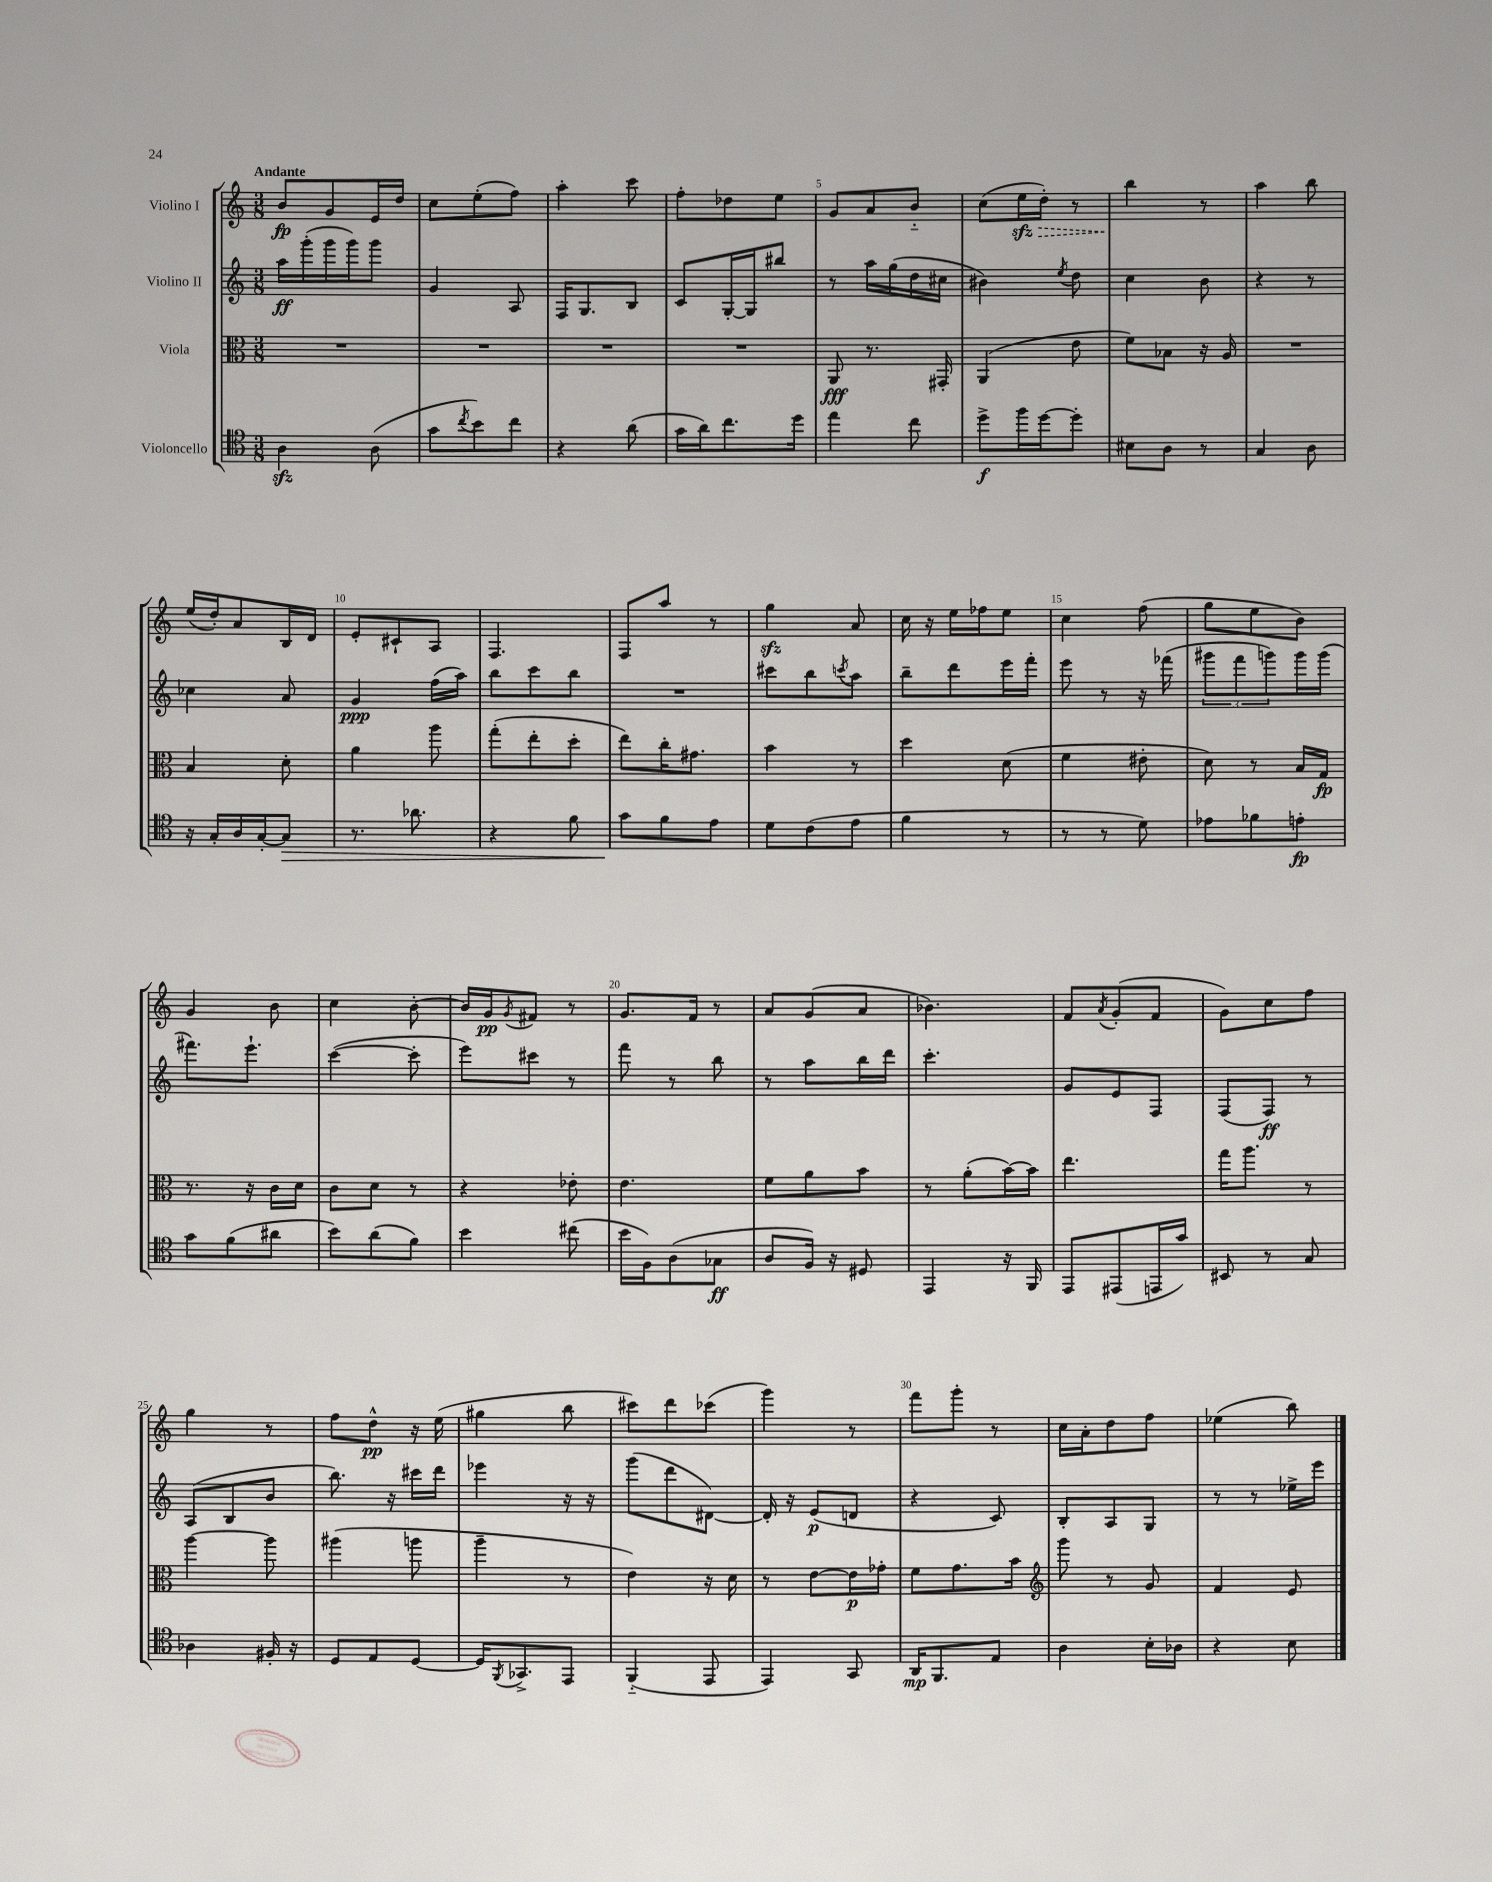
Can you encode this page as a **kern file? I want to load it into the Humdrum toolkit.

**kern	**kern	**kern	**kern
*staff4	*staff3	*staff2	*staff1
*clefC4	*clefC3	*clefG2	*clefG2
*k[]	*k[]	*k[]	*k[]
*M3/8	*M3/8	*M3/8	*M3/8
4A	4.r	16aa	8b
.	.	(16ggg'	.
.	.	16ggg	8g
.	.	16ggg)	.
(8A	.	8ggg	16e
.	.	.	16dd
=	=	=	=
8g	4.r	4g	8cc
8qcc	.	.	.
8b)	.	.	(8ee'
8cc	.	8A	8ff)
=	=	=	=
4r	4.r	16F	4aa'
.	.	8.G	.
(8a	.	8B	8ccc
=	=	=	=
16g	4.r	8c	8ff'
16a)	.	.	.
8.cc	.	[16G'	8dd-
.	.	16G]	.
.	.	8bb#	8ee
16dd	.	.	.
=	=	=	=
4ee	8AA	8r	8g
.	8.r	16aa	8a
.	.	(16gg	.
8cc	.	16dd	8b'~
.	16GG#'	16cc#	.
=	=	=	=
8dd^	(4AA	4b#)	(8cc
16ff	.	.	16ee
[16dd	.	.	16dd')
.	.	8qee	.
8dd']	8e	8dd	8r
=	=	=	=
8B#	8f)	4cc	4bb
8A	8B-	.	.
8r	16r	8b	8r
.	16A	.	.
=	=	=	=
4G	4.r	4r	4aa
8A	.	8r	8bb
=	=	=	=
16r	4B	4cc-	(16ee
16G'	.	.	16dd')
16A	.	.	8a
[16G'	.	.	.
8G]	8d'	8a	16B
.	.	.	16d
=	=	=	=
8.r	4a	4g	8e'
.	.	.	8c#`
8.a-	.	.	.
.	8aa	(16ff	8A
.	.	16aa)	.
=	=	=	=
4r	(8gg'	8bb	4.F
.	8ee'	8ccc	.
8f	8dd'	8bb	.
=	=	=	=
8g	8ee)	4.r	8F
8f	16cc'	.	8aa
.	8.g#	.	.
8e	.	.	8r
=	=	=	=
8d	4b	8ccc#	4gg
(8c	.	8bb	.
.	.	8qccc	.
8e	8r	8aa	8a
=	=	=	=
4f	4dd	8bb~	16cc
.	.	.	16r
.	.	8ddd	16ee
.	.	.	16ff-
8r	(8d	16eee	8ee
.	.	16fff'	.
=	=	=	=
8r	4f	8eee	4cc
8r	.	8r	.
8d)	8e#'	16r	(8ff
.	.	(16fff-	.
=	=	=	=
8e-	8d)	12ggg#	8gg
.	.	12fff	.
8f-	8r	.	8ee
.	.	12ggg)	.
8e'	16B	16ggg	8b)
.	16G	(16ggg	.
=	=	=	=
8g	8.r	8.fff#)	4g
(8f	.	.	.
.	16r	8.eee`	.
8a#	16c	.	8b
.	16d	.	.
=	=	=	=
8b)	8c	([4ccc	4cc
(8a	8d	.	.
8f)	8r	8ccc']	[8b'
=	=	=	=
4b	4r	8eee)	16b]
.	.	.	16g
.	.	.	8qg
.	.	8ccc#	8f#
(8cc#	8e-'	8r	8r
=	=	=	=
16b	4.e	8fff	8.g
16F)	.	.	.
(8A	.	8r	.
.	.	.	16f
8G-	.	8bb	8r
=	=	=	=
8A	8f	8r	8a
16F)	8a	8aa	(8g
16r	.	.	.
8D#	8b	16bb	8a
.	.	16ddd	.
=	=	=	=
4EE	8r	4.ccc'	4.b-)
.	(8a'	.	.
16r	[16b)	.	.
16FF	16b]	.	.
=	=	=	=
8EE	4.ee	8g	8f
.	.	.	8qa
(8EE#	.	8e	(8g'
16EE	.	8F	8f
16g)	.	.	.
=	=	=	=
8BB#	16gg	(8F	8g)
.	8.aa	.	.
8r	.	8F)	8cc
8G	8r	8r	8ff
=	=	=	=
4A-	[4aa	(8A	4gg
.	.	8B	.
16F#'	8aa]	8b	8r
16r	.	.	.
=	=	=	=
8D	(4aa#	8.bb)	8ff
8E	.	.	8dd^^
.	.	16r	.
[8D	8aa	16ccc#	16r
.	.	16ddd	(16ee
=	=	=	=
16D]	4aa~	4eee-	4gg#
8qFF	.	.	.
8.GG-^	.	.	.
8EE	8r	16r	8bb
.	.	16r	.
=	=	=	=
(4FF'~	4e)	(8ggg	8ccc#)
.	.	8ddd	8ddd
8EE	16r	[8d#)	(8ccc-
.	16d	.	.
=	=	=	=
4EE)	8r	16d#']	4ggg)
.	.	16r	.
.	[8e	(8e	.
8GG	16e]	8d	8r
.	16g-'	.	.
=	=	=	=
16AA	8f	4r	8fff
8.FF	.	.	.
.	8.g	.	8ggg'
8E	.	8c)	8r
.	16b	.	.
=	=	=	=
*	*clefG2	*	*
4A	8ggg	8B'	16cc
.	.	.	16a'
.	8r	8A	8dd
16B'	8g	8G	8ff
16A-	.	.	.
=	=	=	=
4r	4f	8r	(4ee-
.	.	8r	.
8B	8e	16ee-^	8bb)
.	.	16eee	.
==	==	==	==
*-	*-	*-	*-
